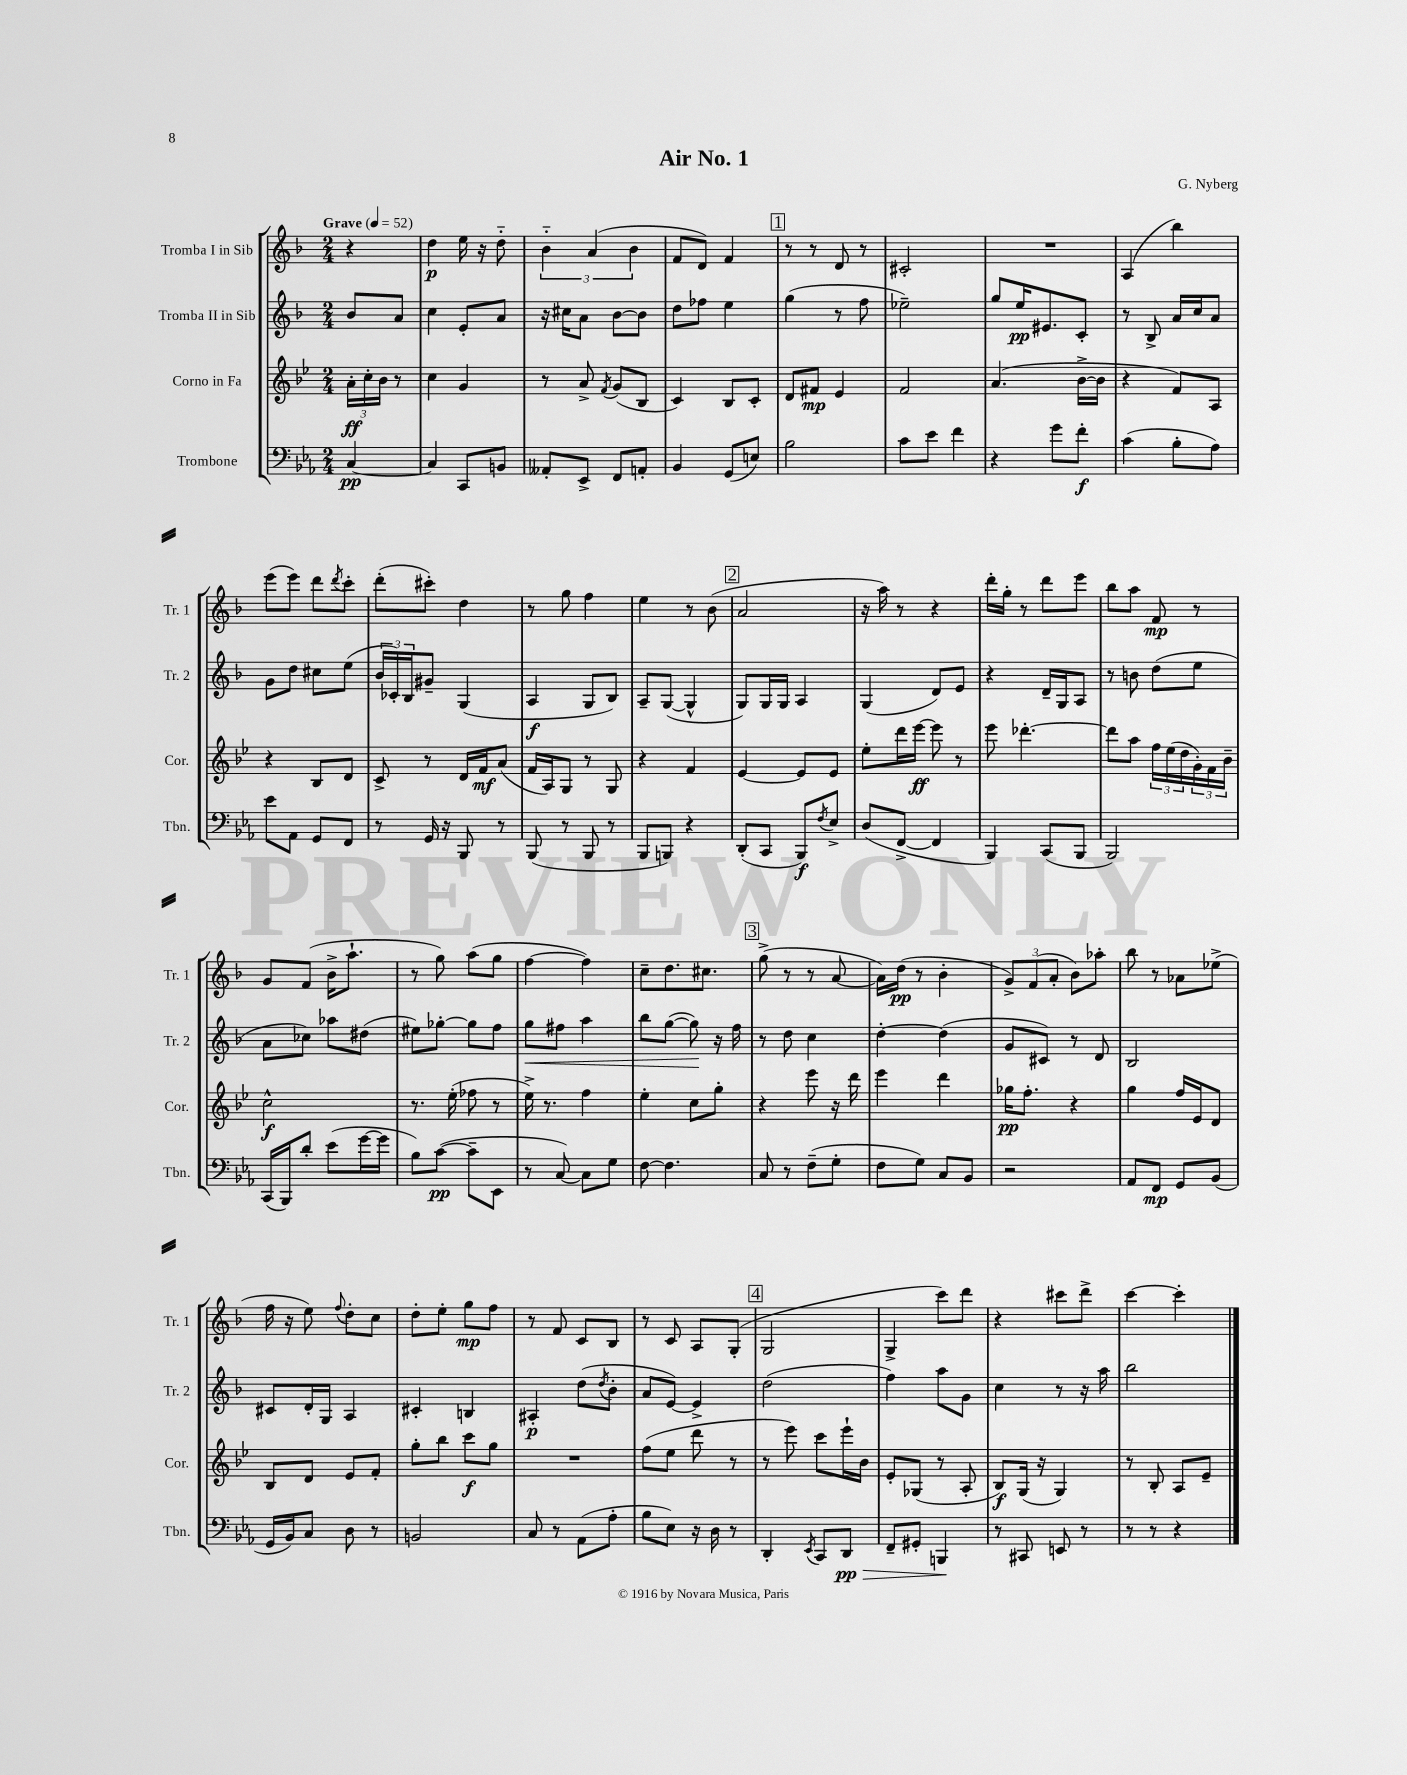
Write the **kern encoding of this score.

**kern	**kern	**kern	**kern
*staff4	*staff3	*staff2	*staff1
*clefF4	*clefG2	*clefG2	*clefG2
*k[b-e-a-]	*k[b-e-]	*k[b-]	*k[b-]
*M2/4	*M2/4	*M2/4	*M2/4
*MM52	*MM52	*MM52	*MM52
[4C	24a'	8b-	4r
.	24cc'	.	.
.	24b-	.	.
.	8r	8a	.
=	=	=	=
4C]	4cc	4cc	4dd
8CC	4g	8e'	16ee
.	.	.	16r
8BB	.	8a	8dd'~
=	=	=	=
8AA--'	8r	16r	6b-'~
.	.	16cc#	.
8EE-^	8a^	8a	.
.	.	.	(6a
.	8qf	.	.
8FF	(8g	[8b-	.
.	.	.	6b-
8AA'	8B-	8b-]	.
=	=	=	=
4BB-	4c)	8dd	8f
.	.	8ff-	8d)
(8GG	8B-	4ee	4f
8E)	8c'	.	.
=	=	=	=
2B-	8d	(4gg	8r
.	8f#	.	8r
.	4e-	8r	8d
.	.	8ff	8r
=	=	=	=
8c	2f	2ee-~)	2c#'
8e-	.	.	.
4f	.	.	.
=	=	=	=
4r	(4.a	8gg	2r
.	.	16ee	.
.	.	8.e#	.
8g	.	.	.
8f'	[16b-^	8c'	.
.	16b-]	.	.
=	=	=	=
(4c	4r	8r	(4A
.	.	8B-^	.
8B-'	8f)	16a	4bb-)
.	.	16cc	.
8A-)	8A	8a	.
=	=	=	=
8e-	4r	8g	(8eee
8AA-	.	8dd	8eee)
8GG	8B-	8cc#	8ddd
.	.	.	8qddd
8FF	8d	(8ee	8ccc'
=	=	=	=
8r	8c^	24b-	(8ddd'
.	.	24c-')	.
.	.	24B-	.
16GG	8r	8g#~	8ccc#')
16r	.	.	.
8BBB-	16d	(4G	4dd
.	16f	.	.
8r	(8a	.	.
=	=	=	=
(8BBB-	16f	4A	8r
.	16A)	.	.
8r	8G	.	8gg
8BBB-	8r	8G	4ff
8r	8G	8B-)	.
=	=	=	=
8BBB-	4r	8A~	4ee
8BBB)	.	([8G	.
4r	4f	4G^^]	8r
.	.	.	(8b-
=	=	=	=
(8DD'	[4e-	8G)	2a
8CC	.	16G	.
.	.	16G	.
8BBB-)	8e-]	4A	.
8qF	.	.	.
8E-^	8e-	.	.
=	=	=	=
(8D	8ee-'	(4G	16r
.	.	.	16aa)
[8FF^	16ddd	.	8r
.	[16eee-	.	.
4FF]	8eee-]	8d)	4r
.	8r	8e	.
=	=	=	=
4BBB-)	8eee-	4r	16ddd'
.	.	.	16gg'
.	[4.ddd-'	.	8r
(8CC	.	16d~	8ddd
.	.	16G	.
8BBB-	.	8A	8eee
=	=	=	=
2BBB-)	8ddd-]	8r	8bb-
.	8aa	8b	8aa
.	24ff	(8dd	8f
.	(24ee-	.	.
.	24dd	.	.
.	24g')	8ee	8r
.	24f	.	.
.	24b-~	.	.
=	=	=	=
(16CC	2cc^^	8a	8g
16BBB-)	.	.	.
8d'	.	8cc-)	(8f
(8e-	.	8aa-	16b-^
.	.	.	8.aa`
[16g	.	(8dd#	.
16g]	.	.	.
=	=	=	=
8B-)	8.r	8ee#)	8r
([8c	.	[8gg-'	8gg)
.	(16ee-'	.	.
8c~]	8ff-	8gg-]	(8aa
8EE-	8r	8ff	8gg
=	=	=	=
8r	16ee-^)	8gg	[4ff
.	8.r	.	.
[8C)	.	8ff#	.
8C]	4ff	4aa	4ff])
8G	.	.	.
=	=	=	=
[8F	4ee-'	8bb-	8cc~
4.F]	.	([8gg	8.dd
.	8cc	8gg])	.
.	.	.	8.cc#
.	8gg'	16r	.
.	.	16ff	.
=	=	=	=
8C	4r	8r	(8gg^
8r	.	8dd	8r
(8F~	8eee-	4cc	8r
8G'	16r	.	[8a
.	16ddd	.	.
=	=	=	=
8F	4eee-	[4dd'	16a])
.	.	.	(16dd
8G)	.	.	8r
8C	4ddd	(4dd]	4b-'
8BB-	.	.	.
=	=	=	=
2r	16gg-	8g	12g^)
.	8.ff'	.	.
.	.	.	(12f
.	.	8c#)	.
.	.	.	12a'
.	4r	8r	8b-)
.	.	8d	8aa-'
=	=	=	=
8AA-	4gg	2B-	8bb-
8FF	.	.	8r
8GG	16ff	.	8a-
.	16e-	.	.
(8BB-	8d	.	(8ee-^
=	=	=	=
16GG	8B-	8c#	16ff
16BB-)	.	.	16r
8C	8d	16d'	8ee)
.	.	16G	.
.	.	.	8qqff
8D	8e-	4A	8dd'
8r	8f'	.	8cc
=	=	=	=
2BB	8gg'	4c#'	8dd'
.	8bb-	.	8ee'
.	8ccc	4B	8gg
.	8gg	.	8ff
=	=	=	=
8C	2r	4A#'	8r
8r	.	.	8f
(8AA-	.	(8dd	8c
.	.	8qdd	.
8A-'	.	8b-'	8B-
=	=	=	=
8B-	(8ff	8a	8r
8E-)	8ee-	[8e)	8c
16r	8ddd	4e^]	8A
16D	.	.	.
8r	8r	.	(8G'
=	=	=	=
4DD'	8r	(2dd	2G
.	8eee-)	.	.
8qEE-	.	.	.
8CC	8ccc	.	.
8DD	16eee-`	.	.
.	16b-	.	.
=	=	=	=
8FF~	8e-'	4ff)	4G^
8GG#'	(8G-	.	.
4BBB	8r	8aa	8ccc)
.	8A'	8g	8ddd
=	=	=	=
8r	8B-)	4cc	4r
8CC#	(16G	.	.
.	16r	.	.
8EE	4G)	8r	8ccc#
8r	.	16r	8ddd^
.	.	16aa	.
=	=	=	=
8r	8r	2bb-	[4ccc
8r	8B-'	.	.
4r	8A	.	4ccc']
.	8e-~	.	.
==	==	==	==
*-	*-	*-	*-
